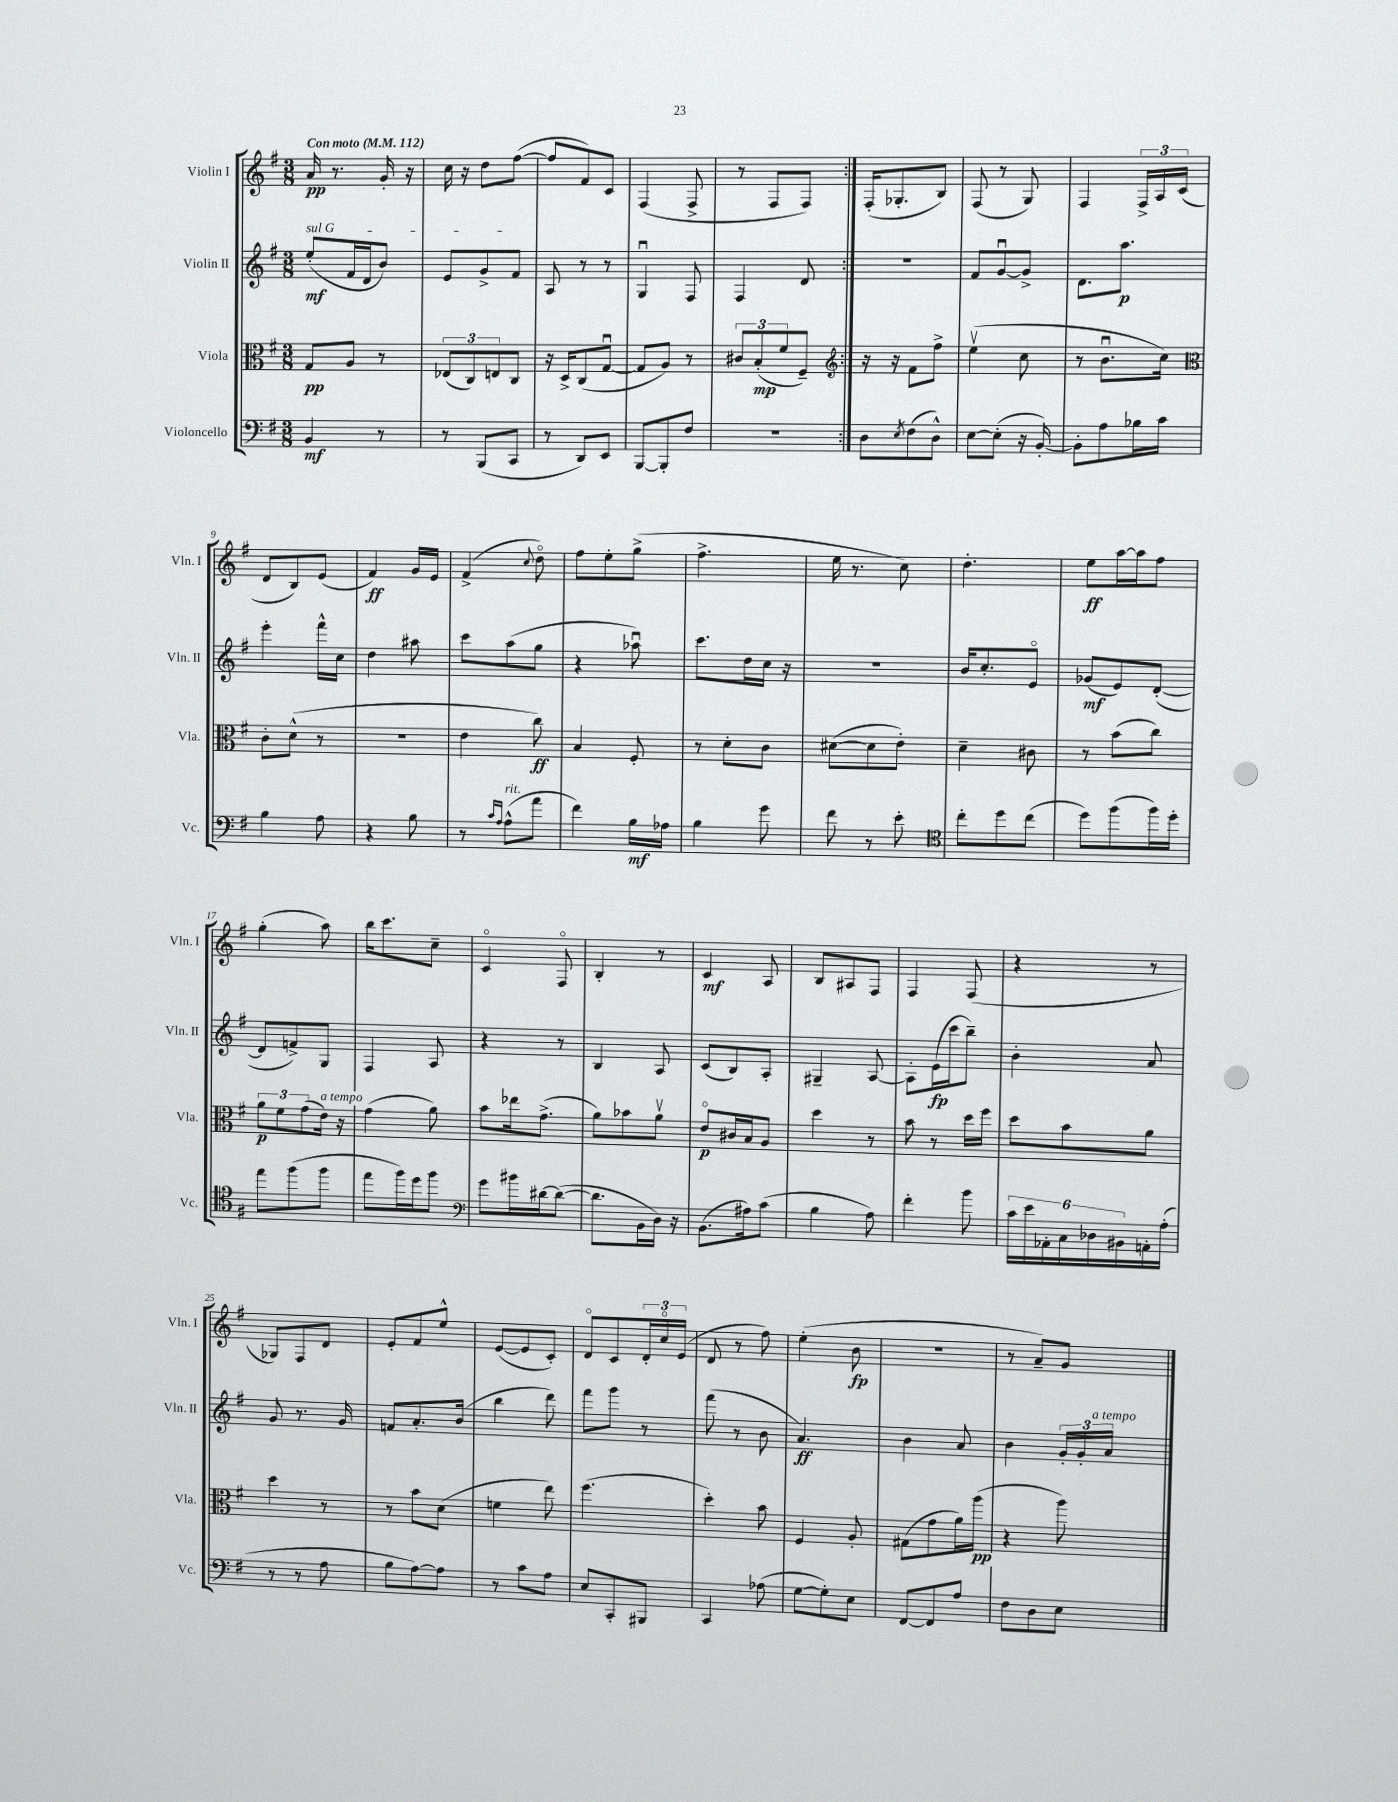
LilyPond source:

<<
\new StaffGroup <<
\new Staff = "s0" \with { instrumentName = "Violin I" shortInstrumentName = "Vln. I" } {
    \clef treble \key g \major \numericTimeSignature \time 3/8 \tempo "Con moto" 4 = 112
    \repeat volta 2 { a'16\pp r8. g'16-. r16 |
    c''16 r16 d''8 fis''8~( |
    fis''8 fis'8) c'8 |
    fis4( fis8-> |
    r8 fis8 fis8) | }
    fis16-.( ges8.-. b8) |
    fis8( r8 g8) |
    fis4 \tuplet 3/2 { fis16-> a16 c'16( } |
    d'8 b8) e'8( |
    fis'4\ff) g'16 e'16 |
    fis'4->( \appoggiatura { c''8 } d''8\flageolet) |
    fis''8 e''8-. g''8->( |
    fis''4.-> |
    e''16 r8. c''8) |
    d''4.-. |
    e''8\ff a''16~ a''16 fis''8 |
    g''4-.( a''8) |
    b''16 c'''8. c''8-- |
    c'4\flageolet fis8\flageolet |
    b4-. r8 |
    c'4\mf a8 |
    b8 ais8 fis8 |
    fis4 fis8( |
    r4 r8 |
    ges8) fis8 d'8 |
    e'8-. fis'8 e''8-^ |
    e'8~( e'8 c'8-.) |
    d'8\flageolet c'8 \tuplet 3/2 { d'16-. c''16\flageolet e'16( } |
    d'8 r8 fis''8) |
    e''4-.( b'8\fp |
    R4. |
    r8 a'8--) g'8 \bar "|." |
}
\new Staff = "s1" \with { instrumentName = "Violin II" shortInstrumentName = "Vln. II" } {
    \clef treble \key g \major \numericTimeSignature \time 3/8
    \repeat volta 2 { \once \override TextSpanner.bound-details.left.text = \markup { \italic "sul G" } e''8-.\mf\startTextSpan( fis'16 d'16 b'8) |
    e'8 g'8-> fis'8\stopTextSpan |
    a8 r8 r8 |
    g4\downbow fis8 |
    fis4 d'8 | }
    R4. |
    fis'8 g'8~\downbow g'8-> |
    d'8. a''8.\p |
    e'''4-. fis'''16-^ c''16 |
    d''4 ais''8 |
    c'''8 a''8( g''8 |
    r4 aes''8\downbow) |
    c'''8. d''16 c''16 r16 |
    R4. |
    b'16 c''8.-. e'8\flageolet |
    ges'8\mf( e'8) d'8~-.( |
    d'8 f'8->) g8 |
    fis4 a8 |
    r4 r8 |
    b4 a8 |
    c'8( b8) a8-. |
    gis4-- a8~ |
    a8-. e'16\fp( c'''16 b''8--) |
    b'4-. a'8 |
    g'8 r8. g'16 |
    f'8 a'8.-. b'16( |
    b''4 d'''8) |
    fis'''8 g'''8 r8 |
    fis'''8( r8 b'8 |
    a'4.\ff) |
    b'4 a'8 |
    b'4 \tuplet 3/2 { g'16-. g'16-. a'16^\markup { \italic "a tempo" } } \bar "|." |
}
\new Staff = "s2" \with { instrumentName = "Viola" shortInstrumentName = "Vla." } {
    \clef alto \key g \major \numericTimeSignature \time 3/8
    \repeat volta 2 { g8\pp a8 r8 |
    \tuplet 3/2 { ees8( c8) e8 } c8 |
    r16 d16-> c8( g8~\downbow |
    g8 a8) r8 |
    \tuplet 3/2 { cis'8 b8-.\mp( fis'8 } fis8--) | }
    \clef treble r16 r16 fis'8 fis''8-> |
    e''4\upbow( c''8 |
    r8 b'8.\downbow c''16) |
    \clef alto c'8-. d'8-^( r8 |
    R4. |
    e'4 c''8\ff) |
    b4 fis8-. |
    r8 d'8-. c'8 |
    dis'8~( dis'8 e'8-.) |
    d'4-- cis'8 |
    r8 b'8( c''8) |
    \tuplet 3/2 { a'8\p fis'8 g'8( } e'16^\markup { \italic "a tempo" }) r16 |
    g'4( a'8) |
    b'8 ees''16 g'8.->( |
    a'8) bes'8 a'8\upbow |
    e'8\flageolet\p cis'16 b16 a8 |
    d''4 r8 |
    b'8 r8 d''16 fis''16 |
    d''8 b'8 a'8 |
    d''4 r8 |
    r8 b'8 d'8( |
    f'4 e''8) |
    fis''4.( |
    d''4-.) b'8 |
    fis4 a8-. |
    gis8( g'8 a'16) a''16\pp( |
    r4 a''8) \bar "|." |
}
\new Staff = "s3" \with { instrumentName = "Violoncello" shortInstrumentName = "Vc." } {
    \clef bass \key g \major \numericTimeSignature \time 3/8
    \repeat volta 2 { b,4\mf r8 |
    r8 b,,8( c,8 |
    r8 d,8) e,8 |
    b,,8~ b,,8-. fis8 |
    R4. | }
    d8 \acciaccatura { e8 } fis8( d8-^) |
    e8~ e8-.( r16 b,16~-.) |
    b,8-. a8 bes16 c'16 |
    b4 a8 |
    r4 b8 |
    r8 \grace { c'16 a16 } a8-^^\markup { \italic "rit." }( a'8 |
    fis'4) b16\mf aes16 |
    b4 g'8 |
    fis'8 r8 e'8-. |
    \clef tenor c''8-. d''8 c''8( |
    d''8) fis''8( fis''16) d''16-. |
    e''8 fis''8( fis''8 |
    e''8 fis''16) d''16 fis''8 |
    \clef bass g'8 bis'16 dis'16~ dis'8~( |
    dis'8. b,16 d16) r16 |
    b,8.( ais16) c'8( |
    b4 a8) |
    fis'4-. b'8 |
    \tuplet 6/4 { c'16 e'16 aes,16-. c16 des16 bis,16 } a,16-. a16-.( |
    r8 r8 a8 |
    b8 a8~) a8 |
    r8 c'8 a8 |
    e8 c,8-. bis,,8 |
    c,4 aes8( |
    g8~ g8-.) e8 |
    fis,8~ fis,8 a8 |
    fis8 d8 e8 \bar "|." |
}
>>
>>
